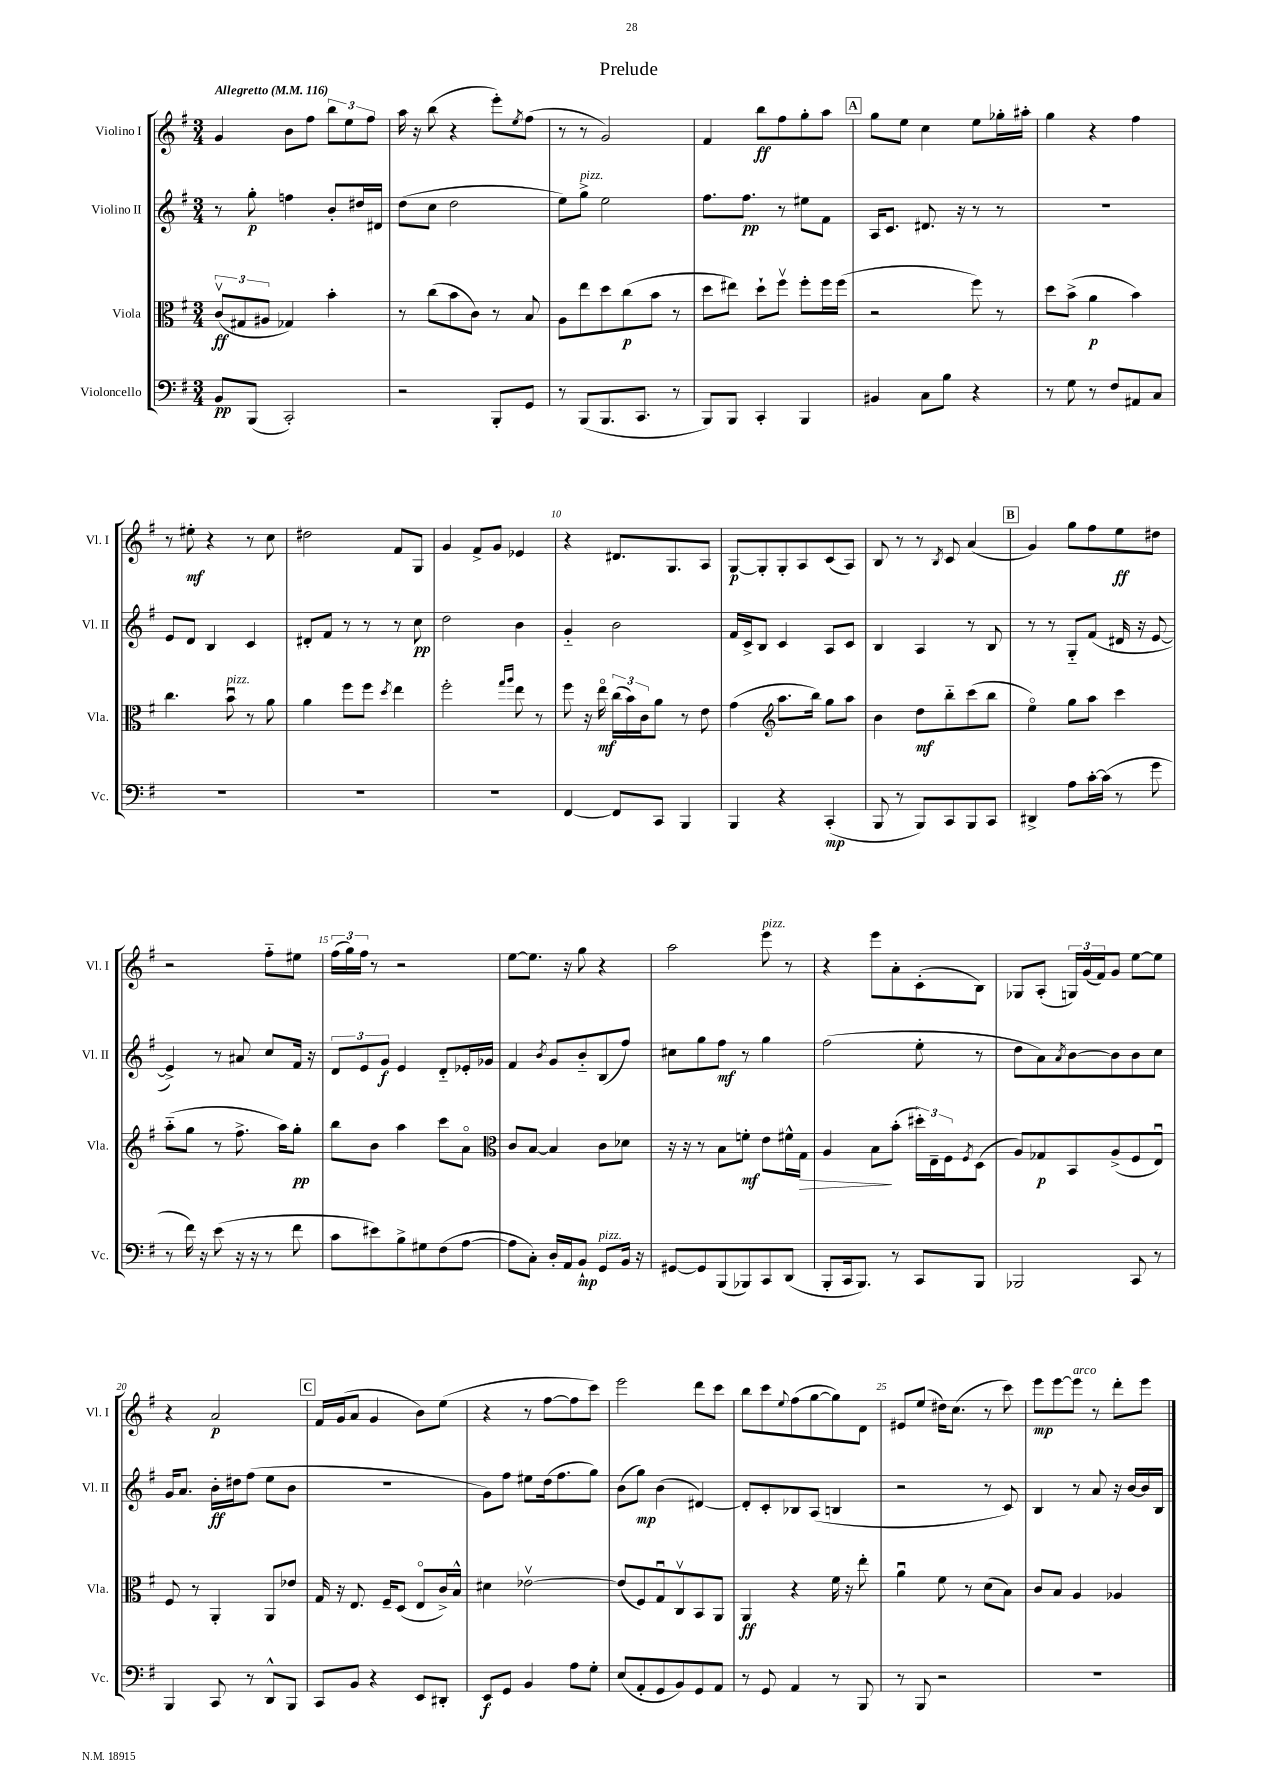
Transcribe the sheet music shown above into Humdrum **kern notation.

**kern	**dynam	**kern	**dynam	**kern	**dynam	**kern	**dynam
*part4	*part4	*part3	*part3	*part2	*part2	*part1	*part1
*staff4	*staff4	*staff3	*staff3	*staff2	*staff2	*staff1	*staff1
*I"Violoncello	*	*I"Viola	*	*I"Violino II	*	*I"Violino I	*
*I'Vc.	*	*I'Vla.	*	*I'Vl. II	*	*I'Vl. I	*
*clefF4	*	*clefC3	*	*clefG2	*	*clefG2	*
*k[f#]	*	*k[f#]	*	*k[f#]	*	*k[f#]	*
*M3/4	*	*M3/4	*	*M3/4	*	*M3/4	*
*MM116	*	*MM116	*	*MM116	*	*MM116	*
=1	=1	=1	=1	=1	=1	=1	=1
!	!	!	!	!	!	!LO:TX:a:B:t=Allegretto	!
8BB/L	pp	(12cv/L	ff	8r	.	4g/	.
.	.	12G#X/	.	.	.	.	.
(8BBB/J	.	.	.	8gg'\	p	.	.
.	.	12A#X/J	.	.	.	.	.
2CC'/)	.	4G-X/)	.	4ffn\	.	8b\L	.
.	.	.	.	.	.	8ff#\J	.
.	.	4b'\	.	8b'/L	.	12bb\L	.
.	.	.	.	.	.	12ee\	.
.	.	.	.	16dd#X/L	.	.	.
.	.	.	.	.	.	12ff#\J	.
.	.	.	.	16d#X/JJ	.	.	.
=2	=2	=2	=2	=2	=2	=2	=2
2r	.	8r	.	(8dd\L	.	16aa\	.
.	.	.	.	.	.	16r	.
.	.	(8cc\L	.	8cc\J	.	(8bb\	.
.	.	8b\	.	2dd\	.	4r	.
.	.	8c\J)	.	.	.	.	.
8BBB'/L	.	8r	.	.	.	8eee'\L)	.
.	.	.	.	.	.	8qee/	.
8GG/J	.	8B/	.	.	.	(8ff#\J	.
=3	=3	=3	=3	=3	=3	=3	=3
8r	.	8A\L	.	8ee\L)	.	8r	.
!	!	!	!	!LO:TX:a:i:t=pizz.	!	!	!
(8BBB/L	.	8ee\	.	8gg^\J	.	8r	.
8.BBB/	.	8dd\	.	2ee\	.	2g/)	.
.	.	(8cc\	p	.	.	.	.
8.CC/J	.	.	.	.	.	.	.
.	.	8b\J	.	.	.	.	.
8r	.	8r	.	.	.	.	.
=4	=4	=4	=4	=4	=4	=4	=4
8BBB/L)	.	8dd\L	.	8.ff#\L	.	4f#/	.
8BBB/J	.	8ee#X\J)	.	.	.	.	.
.	.	.	.	8.ff#\J	pp	.	.
4CC'/	.	8dd`\L	.	.	.	8bb\L	ff
.	.	8ff#v\J	.	8r	.	8ff#\	.
4BBB/	.	8ff#'\L	.	8ee#X\L	.	8gg'\	.
.	.	16ff#\L	.	8f#\J	.	8aa\J	.
.	.	(16ff#\JJ	.	.	.	.	.
!!LO:REH:place=s1:t=A
=5	=5	=5	=5	=5	=5	=5	=5
4BB#X/	.	2r	.	16A/KL	.	8gg\L	.
.	.	.	.	8.c/J	.	.	.
.	.	.	.	.	.	8ee\J	.
8C\L	.	.	.	8.d#X/	.	4cc\	.
8B\J	.	.	.	.	.	.	.
.	.	.	.	16r	.	.	.
4r	.	8ff#\)	.	8r	.	8ee\L	.
.	.	8r	.	8r	.	16gg-X'\L	.
.	.	.	.	.	.	16aa#X'\JJ	.
=6	=6	=6	=6	=6	=6	=6	=6
8r	.	8dd\L	.	2.r	.	4gg\	.
8G\	.	(8b^\J	.	.	.	.	.
8r	.	4a\	p	.	.	4r	.
8F#/L	.	.	.	.	.	.	.
8AA#X/	.	4b\)	.	.	.	4ff#\	.
8C/J	.	.	.	.	.	.	.
!!LO:LB:g=z
=7	=7	=7	=7	=7	=7	=7	=7
2.r	.	4.cc\	.	8e/L	.	8r	.
.	.	.	.	8d/J	.	8ee#X'\	mf
.	.	.	.	4B/	.	4r	.
!	!	!LO:TX:a:i:t=pizz.	!	!	!	!	!
.	.	8bu\	.	.	.	.	.
.	.	8r	.	4c/	.	8r	.
.	.	8a\	.	.	.	8cc\	.
=8	=8	=8	=8	=8	=8	=8	=8
2.r	.	4a\	.	8d#X'/L	.	2dd#X\	.
.	.	.	.	8f#/J	.	.	.
.	.	8ff#\L	.	8r	.	.	.
.	.	8ff#\J	.	8r	.	.	.
.	.	8qdd/	.	.	.	.	.
.	.	4ee\	.	8r	.	8f#/L	.
.	.	.	.	8cc\	pp	8G/J	.
=9	=9	=9	=9	=9	=9	=9	=9
2.r	.	2ff#'\	.	2dd\	.	4g/	.
.	.	.	.	.	.	8f#^/L	.
.	.	.	.	.	.	8g/J	.
.	.	16qqgg/LL	.	.	.	.	.
.	.	16qqaa/JJ	.	.	.	.	.
.	.	8ee\	.	4b\	.	4e-X/	.
.	.	8r	.	.	.	.	.
=10	=10	=10	=10	=10	=10	=10	=10
[4FF#/	.	8ff#\	.	4g/	.	4r	.
.	.	16r	.	.	.	.	.
.	.	16ee\	mf	.	.	.	.
8FF#/L]	.	(24cc\LL	.	2b\	.	8.d#X/L	.
.	.	24b\)	.	.	.	.	.
.	.	24c\J	.	.	.	.	.
8CC/J	.	8a\J	.	.	.	.	.
.	.	.	.	.	.	8.G/	.
4BBB/	.	8r	.	.	.	.	.
.	.	8e\	.	.	.	8A/J	.
=11	=11	=11	=11	=11	=11	=11	=11
4BBB/	.	(4g\	.	16f#/LL	.	[8G/L	p
.	.	.	.	16c^/J	.	.	.
.	.	.	.	8B/J	.	8G'/]	.
*	*	*clefG2	*	*	*	*	*
4r	.	8.aa\L	.	4c/	.	8G'/	.
.	.	.	.	.	.	8A/	.
.	.	16bb\Jk)	.	.	.	.	.
(4CC'/	mp	8gg\L	.	8A/L	.	(8c/	.
.	.	8aa\J	.	8c/J	.	8A/J)	.
=12	=12	=12	=12	=12	=12	=12	=12
8BBB/	.	4b\	.	4B/	.	8B/	.
8r	.	.	.	.	.	8r	.
8BBB/L)	.	8dd\L	mf	4A/	.	8r	.
.	.	.	.	.	.	8qB/	.
8CC/	.	8bb\	.	.	.	8c/	.
8BBB/	.	(8ccc\	.	8r	.	(4a/	.
8CC/J	.	8bb\J	.	8B/	.	.	.
!!LO:REH:place=s1:t=B
=13	=13	=13	=13	=13	=13	=13	=13
4DD#X^/	.	4ee\)	.	8r	.	4g/)	.
.	.	.	.	8r	.	.	.
8A\L	.	8gg\L	.	8G/L	.	8gg\L	.
[16c'\L	.	8aa\J	.	(8f#/J	.	8ff#\	.
(16c\JJ]	.	.	.	.	.	.	.
8r	.	4ccc\	.	16d#X/	.	8ee\	ff
.	.	.	.	16r	.	.	.
8g\	.	.	.	[8e/	.	8dd#X\J	.
!!LO:LB:g=z
=14	=14	=14	=14	=14	=14	=14	=14
8r	.	(8aa\L	.	4e^/])	.	2r	.
16f#\)	.	8gg\J	.	.	.	.	.
16r	.	.	.	.	.	.	.
(8e\	.	8r	.	8r	.	.	.
16r	.	8.ff#^\	.	8a#X/	.	.	.
16r	.	.	.	.	.	.	.
8r	.	.	.	8cc/L	.	8ff#\L	.
.	.	16aa\KL)	.	.	.	.	.
8f#\	.	8gg'\J	pp	16f#/Jk	.	8ee#X\J	.
.	.	.	.	16r	.	.	.
=15	=15	=15	=15	=15	=15	=15	=15
8c\L	.	8bb\L	.	12d/L	.	(24ff#\LL	.
.	.	.	.	.	.	24gg\)	.
.	.	.	.	12e/	.	24ff#\JJ	.
8e#X\)	.	8b\J	.	.	.	8r	.
.	.	.	.	12g/J	f	.	.
8B^\	.	4aa\	.	4e/	.	2r	.
8G#X\	.	.	.	.	.	.	.
(8F#\	.	8ccc\L	.	8d/L	.	.	.
[8A\J	.	8a\J	.	16e-X'/L	.	.	.
.	.	.	.	16g-X/JJ	.	.	.
=16	=16	=16	=16	=16	=16	=16	=16
*	*	*clefC3	*	*	*	*	*
8A\L]	.	8c/L	.	4f#/	.	[8ee\L	.
8C'\J)	.	[8B/J	.	.	.	8.ee\J]	.
.	.	.	.	8qb/	.	.	.
16D'/LL	.	4B/]	.	8g/L	.	.	.
16AA/J	.	.	.	.	.	16r	.
8BB`/J	mp	.	.	8b/	.	8gg\	.
!LO:TX:a:i:t=pizz.	!	!	!	!	!	!	!
8GG/L	.	8c\L	.	(8B/	.	4r	.
16BB/Jk	.	8d-X\J	.	8ff#/J)	.	.	.
16r	.	.	.	.	.	.	.
=17	=17	=17	=17	=17	=17	=17	=17
[8GG#X/L	.	16r	.	8cc#X\L	.	2aa\	.
.	.	16r	.	.	.	.	.
8GG#/]	.	8r	.	8gg\	.	.	.
(8BBB/	.	8B\L	.	8ff#\J	mf	.	.
8BBB-X/)	.	8fn'\J	mf	8r	.	.	.
!	!	!	!	!	!	!LO:TX:a:i:t=pizz.	!
8CC/	.	8e\L	.	4gg\	.	8eee\	.
(8DD/J	.	16f#X^^\L	.	.	.	8r	.
!	!	!	!LO:HP:b	!	!	!	!
.	.	16G\JJ	>	.	.	.	.
=18	=18	=18	=18	=18	=18	=18	=18
8BBB'/L	.	4A/	.	(2ff#\	.	4r	.
16CC/k	.	.	.	.	.	.	.
8.BBB/J)	.	.	.	.	.	.	.
.	.	8B\L	.	.	.	8eee\L	.
8r	.	(8b'\J	]	.	.	8a'\	.
8CC/L	.	24dd#X'\LL)	.	8ee'\	.	(8c'\	.
.	.	24E~\	.	.	.	.	.
.	.	24F#\J	.	.	.	.	.
.	.	8qF#/	.	.	.	.	.
8BBB/J	.	(8D\J	.	8r	.	8B\J)	.
=19	=19	=19	=19	=19	=19	=19	=19
2BBB-X/	.	8A/L)	.	8dd\L	.	8G-X/L	.
.	.	8G-X/	p	8a\)	.	(8A'/J	.
.	.	.	.	8qa/	.	.	.
.	.	8BB/	.	[8b\	.	24Gn/LL)	.
.	.	.	.	.	.	(24g/	.
.	.	.	.	.	.	24f#/J)	.
.	.	(8A^/	.	8b\]	.	8g/J	.
8CC/	.	8F#/	.	8b\	.	[8ee\L	.
8r	.	8Eu/J)	.	8cc\J	.	8ee\J]	.
!!LO:LB:g=z
=20	=20	=20	=20	=20	=20	=20	=20
4BBB/	.	8F#/	.	16g/KL	.	4r	.
.	.	.	.	8.a/J	.	.	.
.	.	8r	.	.	.	.	.
8CC/	.	4AA'/	.	16b'\LL	ff	2a/	p
.	.	.	.	16dd#X\J	.	.	.
8r	.	.	.	(8ff#\J	.	.	.
8DD^^/L	.	8AA/L	.	8ee\L	.	.	.
8BBB/J	.	8e-X/J	.	8b\J	.	.	.
!!LO:REH:place=s1:t=C
=21	=21	=21	=21	=21	=21	=21	=21
8CC/L	.	16G/	.	2.r	.	16f#/LL	.
.	.	16r	.	.	.	(16g/J	.
8BB/J	.	8.E/	.	.	.	8a/J	.
4r	.	.	.	.	.	4g/	.
.	.	16F#~/KL	.	.	.	.	.
.	.	(8D/J	.	.	.	.	.
8EE/L	.	8E/L	.	.	.	8b\L)	.
8DD#X'/J	.	16c^/L)	.	.	.	(8ee\J	.
.	.	16B^^/JJ	.	.	.	.	.
=22	=22	=22	=22	=22	=22	=22	=22
8EE/L	f	4d#X\	.	8g\L)	.	4r	.
8GG/J	.	.	.	8ff#\J	.	.	.
4BB/	.	[2e-Xv\	.	8ee#X\L	.	8r	.
.	.	.	.	(16dd\k	.	[8ff#\L	.
.	.	.	.	8.ff#\	.	.	.
8A\L	.	.	.	.	.	8ff#\]	.
8G'\J	.	.	.	8gg\J)	.	8ccc\J)	.
=23	=23	=23	=23	=23	=23	=23	=23
(8E/L	.	(8e-/L]	.	(8b\L	.	2eee\	.
8AA'/	.	8F#/)	.	8gg\J)	mp	.	.
8GG/	.	8Gu/	.	(4b\	.	.	.
8BB/)	.	8Cv/	.	.	.	.	.
8GG/	.	8BB/	.	[4d#X/)	.	8ddd\L	.
8AA/J	.	8AA/J	.	.	.	8ccc\J	.
=24	=24	=24	=24	=24	=24	=24	=24
8r	.	4AA/	ff	8d#'/L]	.	8bb\L	.
8GG/	.	.	.	8c'/	.	8ccc\	.
.	.	.	.	.	.	8qqee/	.
4AA/	.	4r	.	8B-X/	.	(8ff#\	.
.	.	.	.	(8A/J	.	[8gg\	.
8r	.	16f#\	.	4Bn/	.	8gg\])	.
.	.	16r	.	.	.	.	.
8BBB/	.	8ee'\	.	.	.	8d\J	.
=25	=25	=25	=25	=25	=25	=25	=25
8r	.	4au\	.	2r	.	8e#X/L	.
8BBB/	.	.	.	.	.	(8ee/J	.
2r	.	8f#\	.	.	.	16dd#X\KL)	.
.	.	.	.	.	.	(8.cc\J	.
.	.	8r	.	.	.	.	.
.	.	(8d\L	.	8r	.	8r	.
.	.	8B\J)	.	8c/)	.	8ccc\)	.
=26	=26	=26	=26	=26	=26	=26	=26
2.r	.	8c/L	.	4B/	.	8eee\L	mp
.	.	8B/J	.	.	.	[8eee\	.
!	!	!	!	!	!	!LO:TX:a:i:t=arco	!
.	.	4A/	.	8r	.	8eee\J]	.
.	.	.	.	8a/	.	8r	.
.	.	4A-X/	.	16r	.	8ddd'\L	.
.	.	.	.	[16b/LL	.	.	.
.	.	.	.	16b/]	.	8eee\J	.
.	.	.	.	16B/JJ	.	.	.
==	==	==	==	==	==	==	==
*-	*-	*-	*-	*-	*-	*-	*-
